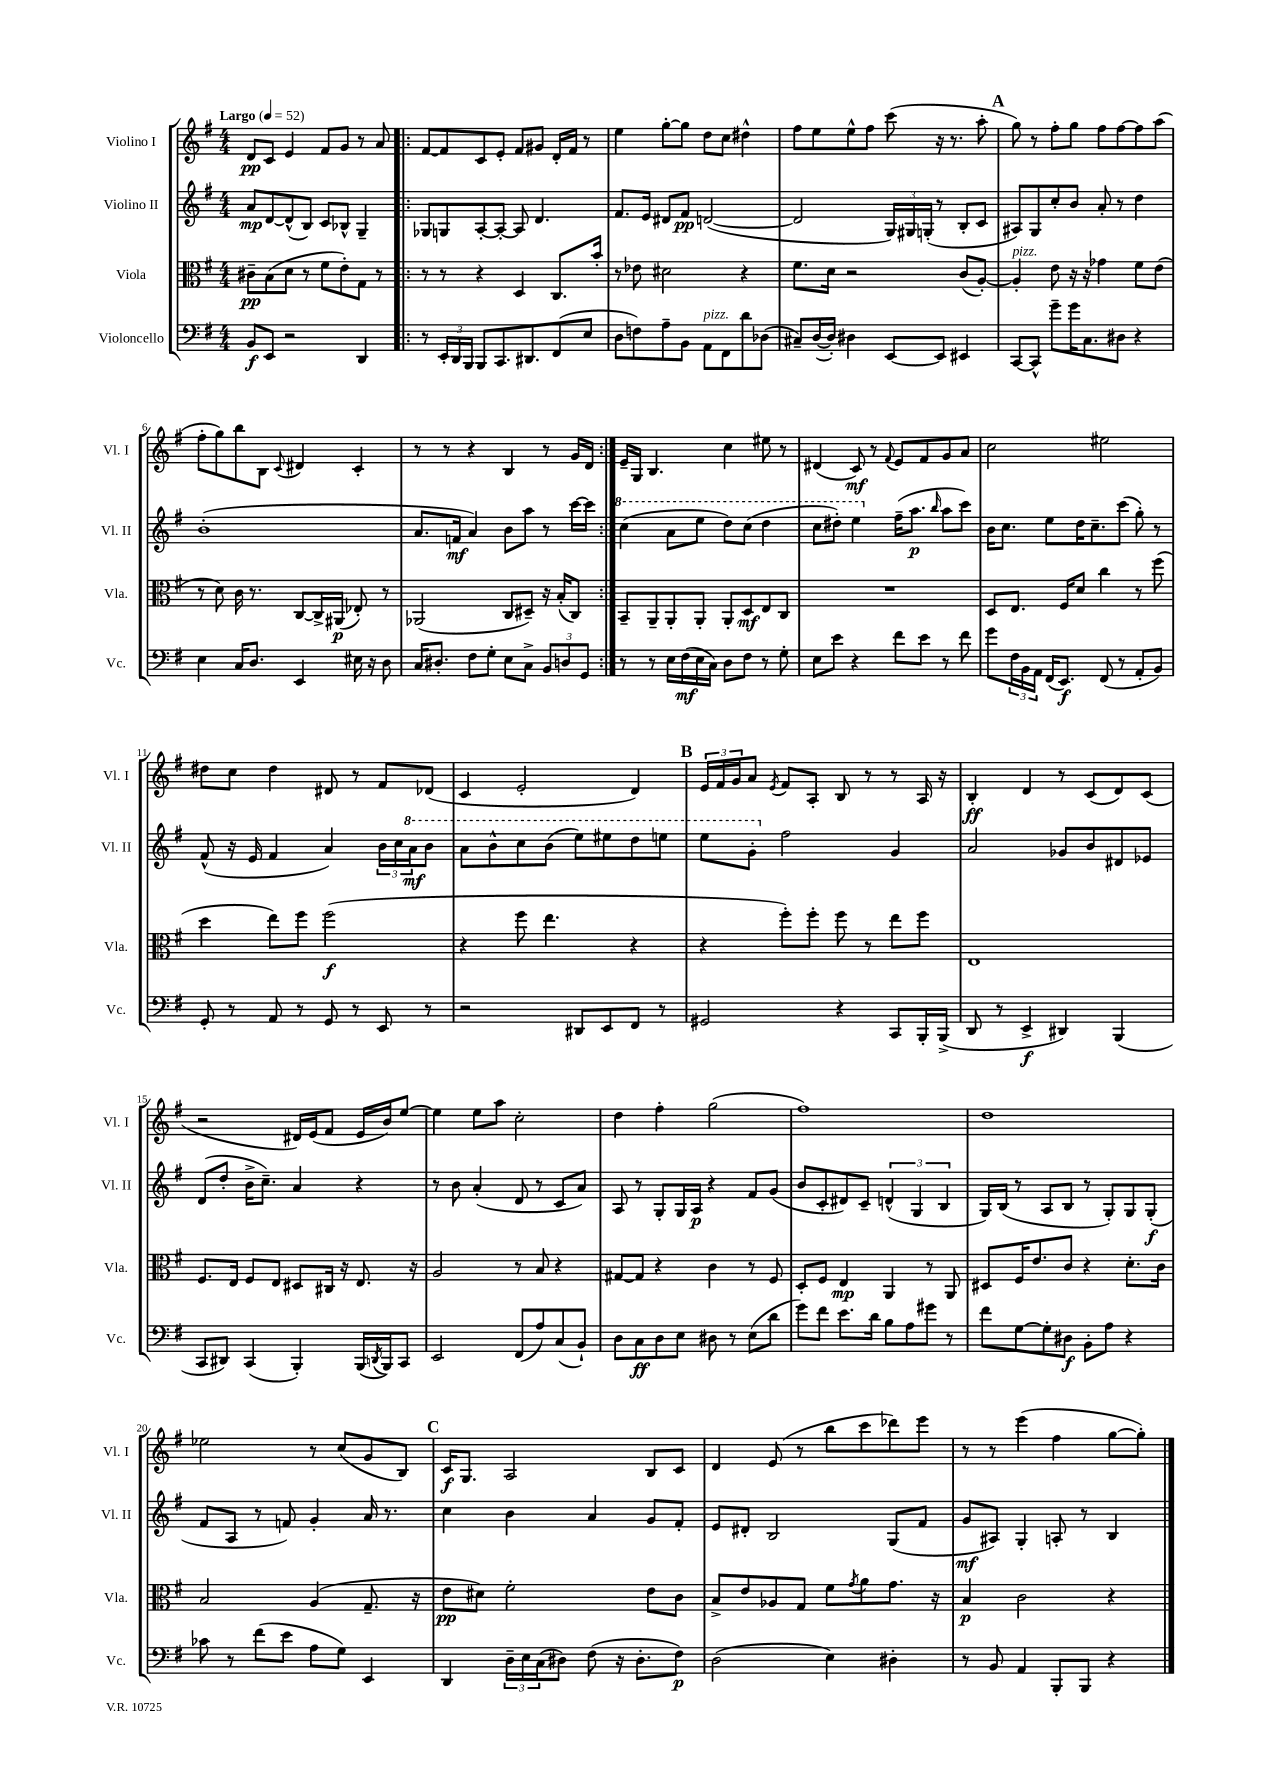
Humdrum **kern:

**kern	**kern	**kern	**kern
*staff4	*staff3	*staff2	*staff1
*clefF4	*clefC3	*clefG2	*clefG2
*k[f#]	*k[f#]	*k[f#]	*k[f#]
*M4/4	*M4/4	*M4/4	*M4/4
*MM52	*MM52	*MM52	*MM52
8BB	8c#~	8a	8d
8EE	(8B	[8d	8c
2r	8d	(8d^^]	4e
.	8r	8B)	.
.	8f#	8c	8f#
.	8e')	8B-^^	8g
4DD	8G	4G~	8r
.	8r	.	8a
=!|:	=!|:	=!|:	=!|:
8r	8r	8G-	[8f#
24EE'	8r	8G	8f#]
24DD	.	.	.
24BBB	.	.	.
8BBB	4r	[8A'	8c
8.CC	.	8A'_	8e'
.	4D	8A]	8f#
8.DD#	.	.	.
.	.	4.d	8g#
(8FF#	8.C	.	16d'
.	.	.	16f#
8E	.	.	8r
.	16b'	.	.
=	=	=	=
8D	8r	8.f#	4ee
8F)	8e-	.	.
.	.	16e	.
8A~	2d#	8d#	[8gg'
8BB	.	8f#	8gg]
8AA	.	([2d	8dd
8FF#	.	.	8cc
8d	4r	.	4dd#^^
(8D-	.	.	.
=	=	=	=
8C#~)	8.f#	2d]	8ff#
([16D	.	.	8ee
16D'])	16d	.	.
4D#	2r	.	8ee^^
.	.	.	8ff#
[8EE	.	24G)	(8ccc
.	.	24G#	.
.	.	(24G'	.
8EE]	.	8r	16r
.	.	.	8.r
4EE#	(8c	8B'	.
.	[8A')	8c	8aa'
=	=	=	=
[8CC	4A']	8A#)	8gg)
8CC^^]	.	8G	8r
8g~	8e	8cc'	8ff#'
16g	16r	8b	8gg
8.C	16r	.	.
.	4g-	8a'	8ff#
8D#	.	8r	[8ff#
4r	8f#	4dd	8ff#]
.	(8e	.	(8aa
=	=	=	=
4E	8r	(1b'	8ff#'
.	8d)	.	8gg)
16C	16c	.	8bb
8.D	8.r	.	.
.	.	.	8B
.	.	.	8qqc
4EE	[8C	.	4d#
.	16C^]	.	.
.	(16AA#	.	.
16E#	8E-')	.	4c'
16r	.	.	.
8D	8r	.	.
=	=	=	=
16C	(2AA-	8.a	8r
8.D#'	.	.	.
.	.	.	8r
.	.	16f	.
8F#	.	4a)	4r
8G'	.	.	.
8E	8C	8b	4B
8C^	8D#~)	8aa	.
12BB	16r	8r	8r
.	(16B'	.	.
12D	.	.	.
.	8C)	[16ccc	16g
12GG	.	.	.
.	.	16ccc]	16d
=:|!	=:|!	=:|!	=:|!
8r	8BB~	(4ccc	16e~
.	.	.	16G
8r	8AA~	.	4.B
16E	8AA'	8aa	.
(16F#	.	.	.
16E	8AA'	8eee	.
16C)	.	.	.
8D	8AA'	8ddd)	4cc
8F#	8D	(8ccc	.
8r	8E	4ddd	8ee#
8G'	8C	.	8r
=	=	=	=
8E	1r	8ccc	(4d#
8e	.	8ddd#')	.
4r	.	4eee	8c)
.	.	.	8r
.	.	.	8qqf#
8f#	.	(16ff#~	8e
.	.	8.aa	.
8e	.	.	8f#
.	.	16qqbb	.
8r	.	8aa	8g
8f#	.	8ccc)	8a
=	=	=	=
8g	8D	16b	2cc
.	.	8.cc	.
24F#	8.E	.	.
24BB	.	.	.
24AA	.	.	.
(16FF#	.	8ee	.
8.EE)	16F#	.	.
.	8d	16dd	.
.	.	8.cc~	.
(8FF#	4cc	.	2ee#
8r	.	(8ccc	.
8AA'	8r	8gg')	.
8BB)	(8ff#	8r	.
=	=	=	=
8GG'	4dd	(8f#^^	8dd#
8r	.	16r	8cc
.	.	16e	.
8AA	8ee)	4f#	4dd#
8r	8ff#	.	.
8GG	(2ff#	4a)	8d#
8r	.	.	8r
8EE	.	24b	8f#
.	.	24cc	.
.	.	24aa	.
8r	.	8bb	(8d-
=	=	=	=
2r	4r	8aa	4c
.	.	8bb^^	.
.	8ff#	8ccc	2e'
.	4.ee	(8bb	.
8DD#	.	8eee)	.
8EE	.	8eee#	.
8FF#	4r	8ddd	4d)
8r	.	8eee	.
=	=	=	=
2GG#	4r	8eee	24e
.	.	.	24f#
.	.	.	24g
.	.	8gg'	8a
.	.	.	8qe
.	8ff#')	2ff#	8f#
.	8ff#'	.	8A'
4r	8ff#	.	8B
.	8r	.	8r
8CC	8ee	4g	8r
16BBB'	8ff#	.	16A
(16BBB^	.	.	16r
=	=	=	=
8DD	1E	2a	4B'
8r	.	.	.
4EE^	.	.	4d
4DD#)	.	8g-	8r
.	.	8b	(8c
(4BBB	.	8d#	8d)
.	.	8e-	(8c
=	=	=	=
8CC	8.F#	(8d	2r
8DD#)	.	8dd'	.
.	16E	.	.
(4CC	8F#	16b^	.
.	.	8.cc~)	.
.	8E	.	.
4BBB')	8D#	4a	16d#)
.	.	.	(16e
.	16C#	.	8f#
.	16r	.	.
(16BBB	8.E	4r	16e
8qDD	.	.	.
16BBB)	.	.	16b)
8CC	.	.	[8ee
.	16r	.	.
=	=	=	=
2EE	2A	8r	4ee]
.	.	8b	.
.	.	(4a'	8ee
.	.	.	8aa
(8FF#	8r	8d	2cc'
8A)	8B	8r	.
(8C	4r	8c	.
8BB`)	.	8a)	.
=	=	=	=
8D	[8G#	8A	4dd
8C	8G#]	8r	.
8D	4r	8G'	4ff#'
8E	.	16G	.
.	.	16A	.
8D#	4c	4r	(2gg
8r	.	.	.
(8E	8r	8f#	.
8d	8F#	(8g	.
=	=	=	=
8g)	8D'	8b	1ff#)
8f#	8F#	8c'	.
8.e	4E	8d#)	.
.	.	8c~	.
16d	.	.	.
8B	4AA	(6d^^	.
8A	.	.	.
.	.	6G	.
8g#	8r	.	.
.	.	6B	.
8r	8AA	.	.
=	=	=	=
8f#	8D#	16G)	1dd
.	.	(16B	.
[8G	16F#	8r	.
.	8.e	.	.
8G']	.	8A	.
8D#	8c	8B	.
8BB'	4r	8r	.
8A	.	8G')	.
4r	8.d'	8G	.
.	.	(8G'	.
.	16c	.	.
=	=	=	=
8c-	2B	8f#	2ee-
8r	.	8A	.
(8f#	.	8r	.
8e	.	8f)	.
8A	(4A	4g'	8r
8G)	.	.	(8cc
4EE	8.G~	16a	8g
.	.	8.r	.
.	.	.	8B)
.	16r	.	.
=	=	=	=
4DD	8e	4cc	16c
.	.	.	8.G
.	8d#)	.	.
24D~	2f#'	4b	2A
24E	.	.	.
(24C	.	.	.
8D#)	.	.	.
(8F#	.	4a	.
16r	.	.	.
8.D#'	.	.	.
.	8e	8g	8B
8F#)	8c	8f#'	8c
=	=	=	=
(2D	8B^	8e	4d
.	8e	8d#'	.
.	8A-	2B	(8e
.	8G	.	8r
4E)	8f#	.	8bb
.	8qg	.	.
.	8a	.	8ccc
4D#'	8.g	(8G	8ddd-)
.	.	8f#	8eee
.	16r	.	.
=	=	=	=
8r	4B	8g	8r
8BB	.	8A#)	8r
4AA	2c	4G'	(4eee
8BBB'	.	8A'	4ff#
8BBB	.	8r	.
4r	4r	4B	[8gg
.	.	.	8gg'])
==	==	==	==
*-	*-	*-	*-
